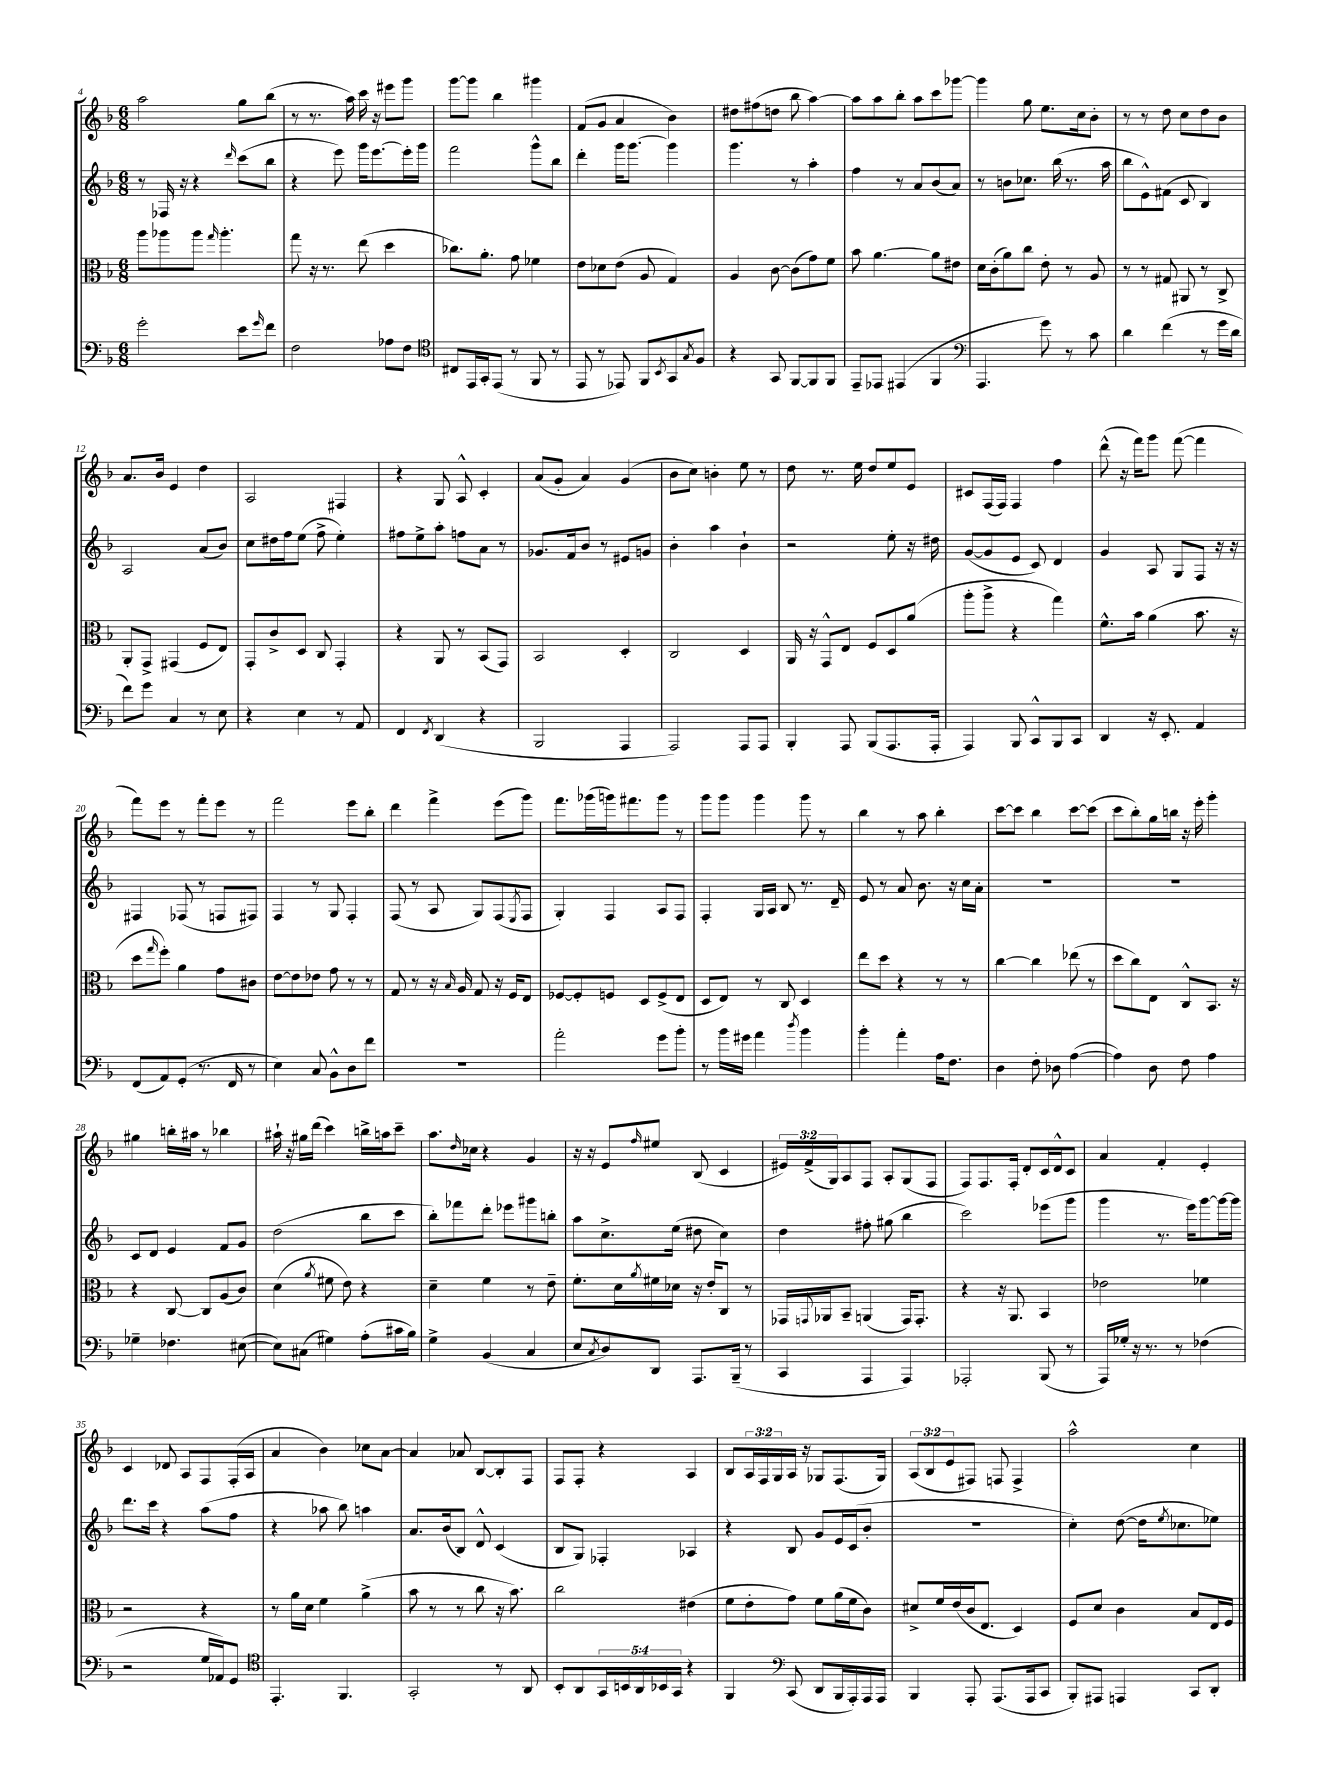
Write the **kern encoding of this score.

**kern	**kern	**kern	**kern
*staff4	*staff3	*staff2	*staff1
*clefF4	*clefC3	*clefG2	*clefG2
*k[b-]	*k[b-]	*k[b-]	*k[b-]
*M6/8	*M6/8	*M6/8	*M6/8
2g'\	8aa\L	8r	2aa\
.	8aa-\	16F-/	.
.	.	16r	.
.	8aa-\J	4r	.
.	16qqgg/	.	.
.	4.aa-'\	.	.
.	.	16qqddd/	.
8e\L	.	(8ccc\L	8gg\L
16qqg/	.	.	.
8f\J	.	8bb-\J	(8bb-\J
=	=	=	=
2F\	8gg\	4r	8r
.	16r	.	8.r
.	8.r	.	.
.	.	8eee\)	.
.	.	.	16aa\)
.	(8ee\	16ggg\LK	16ccc\
.	.	[8.eee\	16r
8A-\L	4dd\	.	8eee#\L
8F\J	.	16eee'\]L	8ggg\J
.	.	16ggg\JJ	.
=	=	=	=
*clefC4	*	*	*
8C#/L	8.cc-\L)	2fff\	[8ggg\L
16EE/L	.	.	8ggg\]J
16GG'/J	8.a'\J	.	.
(8EE/J	.	.	4bb-\
8r	8g\	.	.
8FF/	4f-\	8ggg^^\L	4ggg#\
8r	.	8bb-\J	.
=	=	=	=
8EE/	8e\L	4ddd'\	(8f/L
8r	8d-\	.	8g/J
8EE-/)	(8e\J	16ggg\LK	4a/
.	.	[8.ggg\J	.
8FF/L	8A/	.	.
8qBB-/	.	.	.
8GG/	4G/)	4ggg\]	4b-\)
8qG/	.	.	.
8F/J	.	.	.
=	=	=	=
4r	4A/	4.ggg\	8dd#\L
.	.	.	(8ff#\
8GG/	[8c\	.	8dd\J
[8FF/L	(8c\]L	8r	8bb-\
8FF/]	8g\)	4aa'\	[4aa\)
8FF/J	8f\J	.	.
=	=	=	=
8EE~/L	8b-\	4ff\	8aa\]L
8EE-/J	[4.a\	.	8aa\
(4EE#/	.	8r	8bb-'\J
.	.	8a/L	8aa\L
4FF/	8a\]L	(8b-/	8ccc\
.	8e#\J	8a/J)	[8ggg-\J
=	=	=	=
*clefF4	*	*	*
4.AAA/	16d\LL	8r	4ggg-\]
.	(16c'\J	.	.
.	8a\)	8b\L	.
.	8cc\J	8.cc-\J	8gg\
8g\)	8e'\	.	8.ee\L
.	.	(16bb-\	.
8r	8r	8.r	.
.	.	.	16cc\k
8c\	8A/	.	8b-'\J
.	.	16aa\	.
=	=	=	=
4d\	8r	8bb-\L	8r
.	8r	8e^^\)	8r
(4f\	8G#/	(8f#\J	8dd\
.	8AA#/	8c/	8cc\L
8r	8r	4B-/)	8dd\
16g\LL	8C^/	.	8b-\J
16d\JJ	.	.	.
=	=	=	=
8f\L)	8AA'/L	2A/	8.a/L
8g\J	8GG^/J	.	.
.	.	.	16b-/Jk
4C/	(4GG#/	.	4e/
8r	8F/L	(8a/L	4dd\
8E\	8E/J)	8b-/J)	.
=	=	=	=
4r	8GG'/L	8cc\L	2A/
.	8c^/	16dd#\L	.
.	.	16ff\J	.
4E\	8D/J	(8ee\J	.
.	8C/	8ff^\	.
8r	4GG'/	4ee'\)	4F#/
8AA/	.	.	.
=	=	=	=
4FF/	4r	8ff#\L	4r
.	.	8ee^\	.
8qFF/	.	.	.
(4DD/	8AA/	8aa'\J	8G/
.	8r	8ff\L	8A^^/
4r	(8BB-/L	8a\J	4c'/
.	8GG/J)	8r	.
=	=	=	=
2BBB-/	2BB-/	8.g-/L	(8a/L
.	.	.	8g'/J
.	.	16f/k	.
.	.	8b-/J	4a/)
.	.	8r	.
4AAA/	4D'/	8e#/L	(4g/
.	.	8g/J	.
=	=	=	=
2AAA/)	2C/	4b-'\	8b-\L
.	.	.	8cc\J)
.	.	4aa\	4b'\
8AAA/L	4D/	4b-`\	8ee\
8AAA/J	.	.	8r
=	=	=	=
4BBB-'/	16AA/	2r	8dd\
.	16r	.	.
.	8GG^^/L	.	8.r
8AAA/	8E/J	.	.
.	.	.	16ee\
(8BBB-/L	8F/L	.	8dd/L
8.AAA/	8D/	8ee'\	8ee/
.	(8a/J	16r	8e/J
16AAA'/Jk	.	16dd#\	.
=	=	=	=
4AAA/)	8aa'\L	([8g/L	8c#/L
.	8aa^\J	8g/]	(16F/L
.	.	.	16F/JJ)
8BBB-/	4r	8e/J	4F/
8CC^^/L	.	8c/)	.
8BBB-/	4gg\)	4d/	4ff\
8CC/J	.	.	.
=	=	=	=
4DD/	8.f^^\L	4g/	(8ddd^^\
.	.	.	16r
.	16b-\Jk	.	16fff\LK)
16r	(4a\	8A/	8ggg\J
8.EE'/	.	.	.
.	.	8G/L	([8fff\
4AA/	8.b-\	8F/J	4fff\]
.	.	16r	.
.	16r	16r	.
=	=	=	=
(8FF/L	8dd\L	4F#/	8fff\L)
.	16qqgg/	.	.
8AA/)	8ff'\J)	.	8eee\J
(8GG'/J	4a\	(8F-/	8r
8.r	.	8r	8fff'\L
.	8g\L	8F/L	8eee\J
16FF/	.	.	.
8r	8c#\J	8F#/J)	8r
=	=	=	=
4E\)	[8e\L	4F/	2fff\
.	8e\]	.	.
8C/	8e-\J	8r	.
8BB-^^\L	8g\	8G/	.
8D\	8r	4F'/	8eee\L
8f\J	8r	.	8bb-'\J
=	=	=	=
2.r	8G/	(8F/	4ddd\
.	8r	8r	.
.	16r	8A/	4fff^\
.	16qqB-/	.	.
.	16A/	.	.
.	8G/	8G/L)	.
.	16r	(8F/	(8eee\L
.	16F/LK	.	.
.	.	8qE/	.
.	8E/J	8F/J	8ggg\J)
=	=	=	=
2a'\	[8F-/L	4G'/)	8.fff\L
.	8F-'/]	.	.
.	.	.	(16ggg-\L
.	8F/J	4F/	16ggg\J)
.	.	.	8.fff#\
.	8D/L	.	.
8g\L	(8F^/	8A/L	8ggg\J
8b-'\J	8E/J	8F/J	8r
=	=	=	=
8r	8D/L	4F'/	8ggg\L
16b-\LL	8E/J)	.	8ggg\J
16g#\JJ	.	.	.
4a\	8r	16G/LL	4ggg\
.	.	16A/JJ	.
.	8C/	8B-/	.
8qdd/	.	.	.
4b-\	4D/	8.r	8ggg\
.	.	.	8r
.	.	16d~/	.
=	=	=	=
4b-'\	8ee\L	8e/	4bb-\
.	8dd\J	8r	.
4a'\	4r	8a/	8r
.	.	8.b-\	8aa\
16A\LK	8r	.	4bb-'\
8.F\J	.	16r	.
.	8r	16cc\LL	.
.	.	16a'\JJ	.
=	=	=	=
4D\	[4cc\	2.r	[8ccc\L
.	.	.	8ccc\]J
8F'\	4cc\]	.	4bb-\
8D-\	.	.	.
([4A\	(8ee-\	.	[8ccc\L
.	8r	.	(8ccc\]J
=	=	=	=
4A\])	8dd\L	2.r	8ccc\L
.	8cc\)	.	8bb-'\)
8D\	8E\J	.	16gg\L
.	.	.	16bb\JJ
8F\	8C^^/L	.	16r
.	.	.	16eee'\
4A\	8.BB-/J	.	4ggg'\
.	16r	.	.
=	=	=	=
4G-~\	4r	8c/L	4gg#\
.	.	8d/J	.
4.F-\	[8C/	4e/	16bb'\LL
.	.	.	16aa#\JJ
.	8C/]L	.	8r
.	(8A/	8f/L	4bb-\
([8E#\	8c/J)	8g/J	.
=	=	=	=
8E#\]L)	(4d\	(2dd\	16aa#`\
.	.	.	16r
(8C#\J	.	.	16gg#\LL
.	.	.	(16ddd\JJ
.	8qa/	.	.
4G#\)	8f#\	.	4ccc\)
.	8e\)	.	.
(8A'\L	4r	8bb-\L	16bb^\LL
.	.	.	16aa\J
16c#\L	.	8ccc\J	8ccc~\J
16B-\JJ)	.	.	.
=	=	=	=
4G^\	4d~\	8bb-'\L)	8.aa\L
.	.	8fff-\	.
.	.	.	16qqdd/
.	.	.	16cc-\Jk
(4BB-/	4f\	8ddd'\J	4r
.	.	8eee-\L	.
4C/	8r	8ggg#\	4g/
.	8e~\	8bb'\J	.
=	=	=	=
8E/L	8.f'\L	8aa\L	16r
.	.	.	16r
8qC/	.	.	.
8D/)	.	8.cc^\	8e/L
.	16d\L	.	.
.	8qa/	.	16qqff/
8DD/J	16f#\	.	8ee#/J
.	16d-\JJ	(16ee\Jk	.
8.AAA/L	16r	8dd#\	(8B-/
.	16e'/LK	.	.
.	8C/J	4cc\)	4c/
(16BBB-~/Jk	.	.	.
8r	8r	.	.
=	=	=	=
4CC/	16GG-/LL	4dd\	24e#/LL)
.	.	.	(24f^/
.	8qqGG/	.	.
.	16AA-/J	.	.
.	.	.	24G/J)
.	8BB-~/J	.	8A/
4AAA/	(4AA/	8ff#'\	8F/J
.	.	(8gg#\	8A'/L
4AAA/)	16GG/LK)	4bb-\	(8G/
.	8.GG'/J	.	.
.	.	.	8F/J
=	=	=	=
2AAA-'/	4r	2ccc\)	8F/L)
.	.	.	8.F/
.	16r	.	.
.	8.AA/	.	16F'/Jk
.	.	.	8d'/L
(8BBB-/	4BB-/	(8eee-\L	16c/L
.	.	.	16d^^/J
8r	.	8ggg\J	8c/J
=	=	=	=
16AAA/LL)	2e-\	4ggg\	4a/
16G-'/JJ	.	.	.
16r	.	.	.
8.r	.	.	.
.	.	8.r	4f'/
8r	.	.	.
.	.	16eee\LK)	.
(4F-\	4f-\	[8ggg\	4e'/
.	.	16ggg\_L	.
.	.	16ggg\]JJ	.
=	=	=	=
2r	2r	8.ddd\L	4c/
.	.	16ccc\Jk	.
.	.	4r	8d-/
.	.	.	8A/L
16G/LL	4r	(8aa\L	8F/
16AA-/J)	.	.	.
8GG/J	.	8ff\J	(16F'/L
.	.	.	16A/JJ
=	=	=	=
*clefC4	*	*	*
4.EE'/	8r	4r	4a/
.	16a\LL	.	.
.	16d\JJ	.	.
.	4f\	8aa-\	4b-\)
4.FF/	.	8bb-\)	.
.	(4a^\	4aa\	8cc-\L
.	.	.	[8a\J
=	=	=	=
2GG'/	8b-\	8.a/L	4a/]
.	8r	.	.
.	.	(16b-/k	.
.	8r	8B-/J)	8a-/
.	8cc\	8d^^/	[8B-/L
8r	16r	(4c/	8B-'/]
.	8.b-\)	.	.
8AA/	.	.	8F/J
=	=	=	=
8BB-'/L	2cc\	8B-/L	8F/L
8AA/	.	8G/J)	8F'/J
20GG/L	.	4F-'/	4r
20BB/	.	.	.
20AA/	.	.	.
20BB-/	.	.	.
20GG/JJ	.	.	.
4r	(4e#\	4A-/	4A/
=	=	=	=
4FF/	8f\L	4r	8B-/L
.	8e'\	.	24A/L
.	.	.	24F/
.	.	.	24G/
*clefF4	*	*	*
(8CC/	8g\J)	8B-/	16A/JJ
.	.	.	16r
8DD/L	8f\L	8g/L	8G-/L
16BBB-/L	(16a\L	16e/L	(8.F/
16AAA'/)	16f\J	(16c/J	.
16AAA/	8c\J)	8b-'/J	.
16AAA/JJ	.	.	16G-/Jk)
=	=	=	=
4BBB-/	8d#^/L	2.r	(12A/L
.	.	.	12B-/
.	16f/L	.	.
.	.	.	12e/
.	(16e/	.	.
8AAA'/	16c/J	.	8F#/J)
.	8.E/J	.	.
(8.AAA/L	.	.	8F/
.	4D/)	.	4F^/
16AAA/k	.	.	.
8CC/J	.	.	.
=	=	=	=
8BBB-'/L)	8F/L	4cc'\)	2aa^^\
8AAA#/J	8d/J	.	.
4AAA/	4c\	([8dd\	.
.	.	16dd\]LK	.
.	.	8qee/	.
.	.	8.cc-\	.
8CC/L	8B-/L	.	4cc\
8DD'/J	16E/L	8ee-\J)	.
.	16F/JJ	.	.
==	==	==	==
*-	*-	*-	*-
